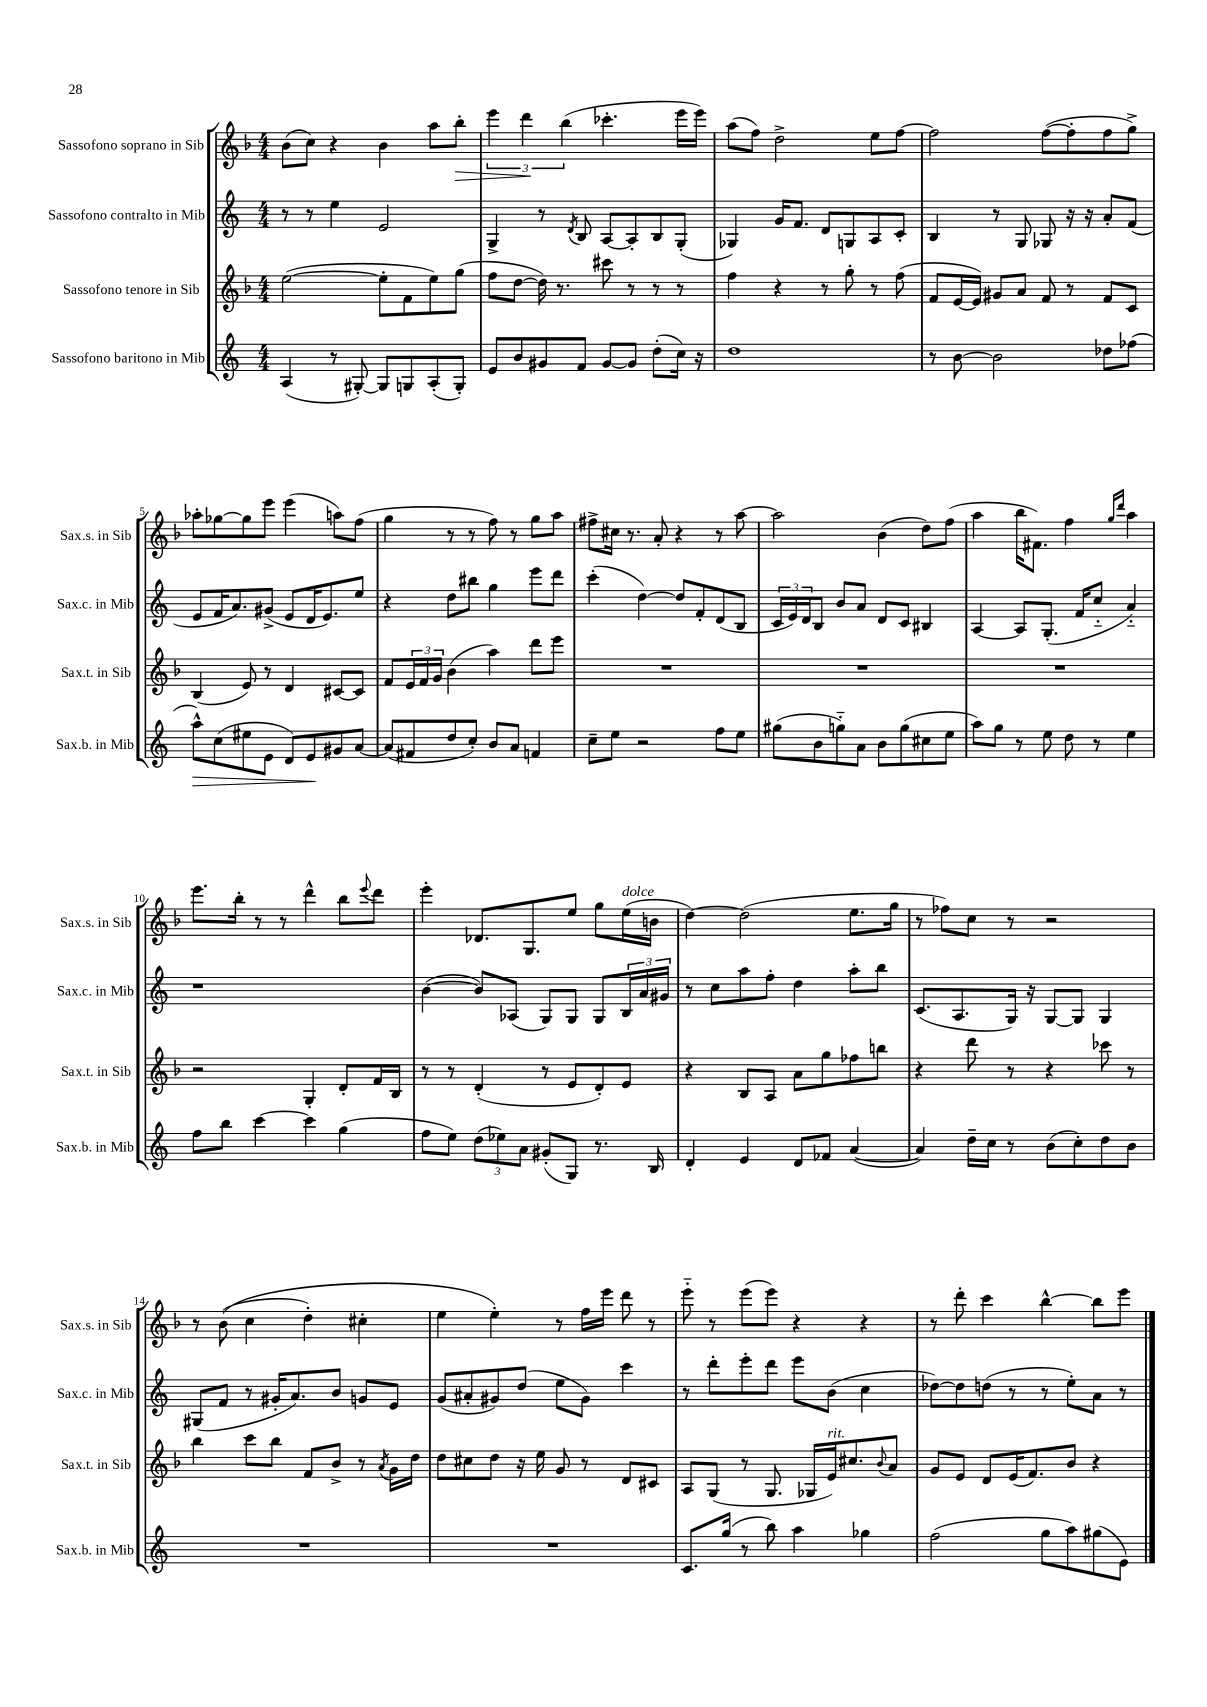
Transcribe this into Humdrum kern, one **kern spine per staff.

**kern	**kern	**kern	**kern
*staff4	*staff3	*staff2	*staff1
*clefG2	*clefG2	*clefG2	*clefG2
*k[]	*k[b-]	*k[]	*k[b-]
*M4/4	*M4/4	*M4/4	*M4/4
(4A	([2ee	8r	(8b-
.	.	8r	8cc)
8r	.	4ee	4r
[8G#')	.	.	.
8G#]	8ee']	2e	4b-
8G	8f	.	.
(8A'	8ee)	.	8aa
8G')	(8gg	.	8bb-'
=	=	=	=
8e	8ff	4G^	6eee
8b	[8dd	.	.
.	.	.	6ddd
8g#	16dd])	8r	.
.	8.r	.	.
.	.	.	(6bb-
.	.	8qd	.
8f	.	8B	.
[8g#	8ccc#	[8A	4.ccc-'
8g#]	8r	8A']	.
(8dd'	8r	8B	.
16cc)	8r	(8G'	16eee
16r	.	.	16eee)
=	=	=	=
1dd	4ff	4G-)	(8aa
.	.	.	8ff)
.	4r	16g	2dd^
.	.	8.f	.
.	8r	8d	.
.	8gg'	8G	.
.	8r	8A	8ee
.	(8ff	8c'	[8ff
=	=	=	=
8r	8f	4B	2ff]
[8b	[16e	.	.
.	16e])	.	.
2b]	8g#	8r	.
.	8a	8G	.
.	8f	8G-	([8ff
.	8r	16r	8ff']
.	.	16r	.
8dd-	8f	8a'	8ff
(8ff-	8c	(8f	8gg^)
=	=	=	=
8aa^^)	(4B-	8e	8aa-'
(8cc	.	16f	[8gg-
.	.	8.a)	.
8ee#	8e)	.	8gg-]
8e	8r	(8g#^	8eee
8d)	4d	8e	(4eee
8e	.	16d	.
.	.	8.e)	.
8g#	[8c#	.	8aa)
[8a	8c#]	8ee	(8ff
=	=	=	=
(8a]	8f	4r	4gg
8f#	24e	.	.
.	24f	.	.
.	24g	.	.
8dd	(4b-	8dd	8r
8cc')	.	8bb#	8r
8b	4aa)	4gg	8ff)
8a	.	.	8r
4f	8ddd	8eee	8gg
.	8eee	8ddd	8aa
=	=	=	=
8cc~	1r	(4ccc'	8ff#^
8ee	.	.	16cc#
.	.	.	8.r
2r	.	[4dd)	.
.	.	.	8a'
.	.	8dd]	4r
.	.	8f'	.
8ff	.	(8d	8r
8ee	.	8B	[8aa
=	=	=	=
(8gg#	1r	24c	2aa]
.	.	24e)	.
.	.	24d	.
8b	.	8B	.
8gg'~)	.	8b	.
8a	.	8a	.
8b	.	8d	(4b-
(8gg	.	8c	.
8cc#	.	4B#	8dd)
8ee	.	.	(8ff
=	=	=	=
8aa)	1r	[4A	4aa
8gg	.	.	.
8r	.	8A]	16bb-
.	.	.	8.f#)
8ee	.	(8.G'	.
8dd	.	.	4ff
.	.	16f	.
8r	.	8cc'~	.
.	.	.	16qqgg
.	.	.	16qqddd
4ee	.	4a'~)	4aa
=	=	=	=
8ff	2r	1r	8.eee
8bb	.	.	.
.	.	.	16bb-'
[4ccc	.	.	8r
.	.	.	8r
4ccc]	4G'	.	4ddd^^
(4gg	8d'	.	8bb-
.	.	.	8qqeee
.	16f	.	8ddd
.	16B-	.	.
=	=	=	=
8ff	8r	([4b	4eee'
8ee)	8r	.	.
(12dd	(4d'	8b])	8.d-
12ee-)	.	.	.
.	.	(8A-	.
12a	.	.	.
.	.	.	8.G
(8g#'	8r	8G)	.
8G)	8e	8G	8ee
8.r	8d')	8G	8gg
.	8e	24B	(16ee
.	.	24a	.
16B	.	.	16b
.	.	24g#	.
=	=	=	=
4d'	4r	8r	[4dd)
.	.	8cc	.
4e	8B-	8aa	(2dd]
.	8A	8ff'	.
8d	8a	4dd	.
8f-	8gg	.	.
([4a	8ff-	8aa'	8.ee
.	8bb	8bb	.
.	.	.	16gg
=	=	=	=
4a])	4r	(8.c	8r
.	.	.	8ff-)
.	.	8.A	.
16dd~	8ddd	.	8cc
16cc	.	.	.
8r	8r	16G)	8r
.	.	16r	.
(8b	4r	[8G	2r
8cc')	.	8G]	.
8dd	8ccc-	4G	.
8b	8r	.	.
=	=	=	=
1r	4bb-	(8G#	8r
.	.	8f	&((8b-
.	8ccc	8r	4cc
.	8bb-	16g#'	.
.	.	8.a)	.
.	8f	.	4dd')
.	8b-^	8b	.
.	8r	8g	4cc#'
.	8qa	.	.
.	16g	8e	.
.	16dd	.	.
=	=	=	=
1r	8dd	(8g	4ee
.	8cc#	8a#'	.
.	8dd	8g#)	4ee'&)
.	16r	(8dd	.
.	16ee	.	.
.	8g	8ee	8r
.	8r	8g#)	16ff
.	.	.	16eee
.	8d	4ccc	8ddd
.	8c#	.	8r
=	=	=	=
8.c	8A	8r	8eee'~
.	(8G	8ddd'	8r
(16gg	.	.	.
8r	8r	8eee'	(8eee
8bb)	8.G	8ddd	8eee)
4aa	.	8eee	4r
.	16G-	.	.
.	16e)	(8b	.
.	8.cc#	.	.
4gg-	.	4cc	4r
.	8qqb-	.	.
.	8a	.	.
=	=	=	=
(2ff	8g	[8dd-)	8r
.	8e	8dd-]	8ddd'
.	8d	(8dd	4ccc
.	(16e	8r	.
.	8.f)	.	.
8gg	.	8r	[4bb-^^
8aa)	8b-	8ee')	.
(8gg#	4r	8a	8bb-]
8e)	.	8r	8eee
==	==	==	==
*-	*-	*-	*-
